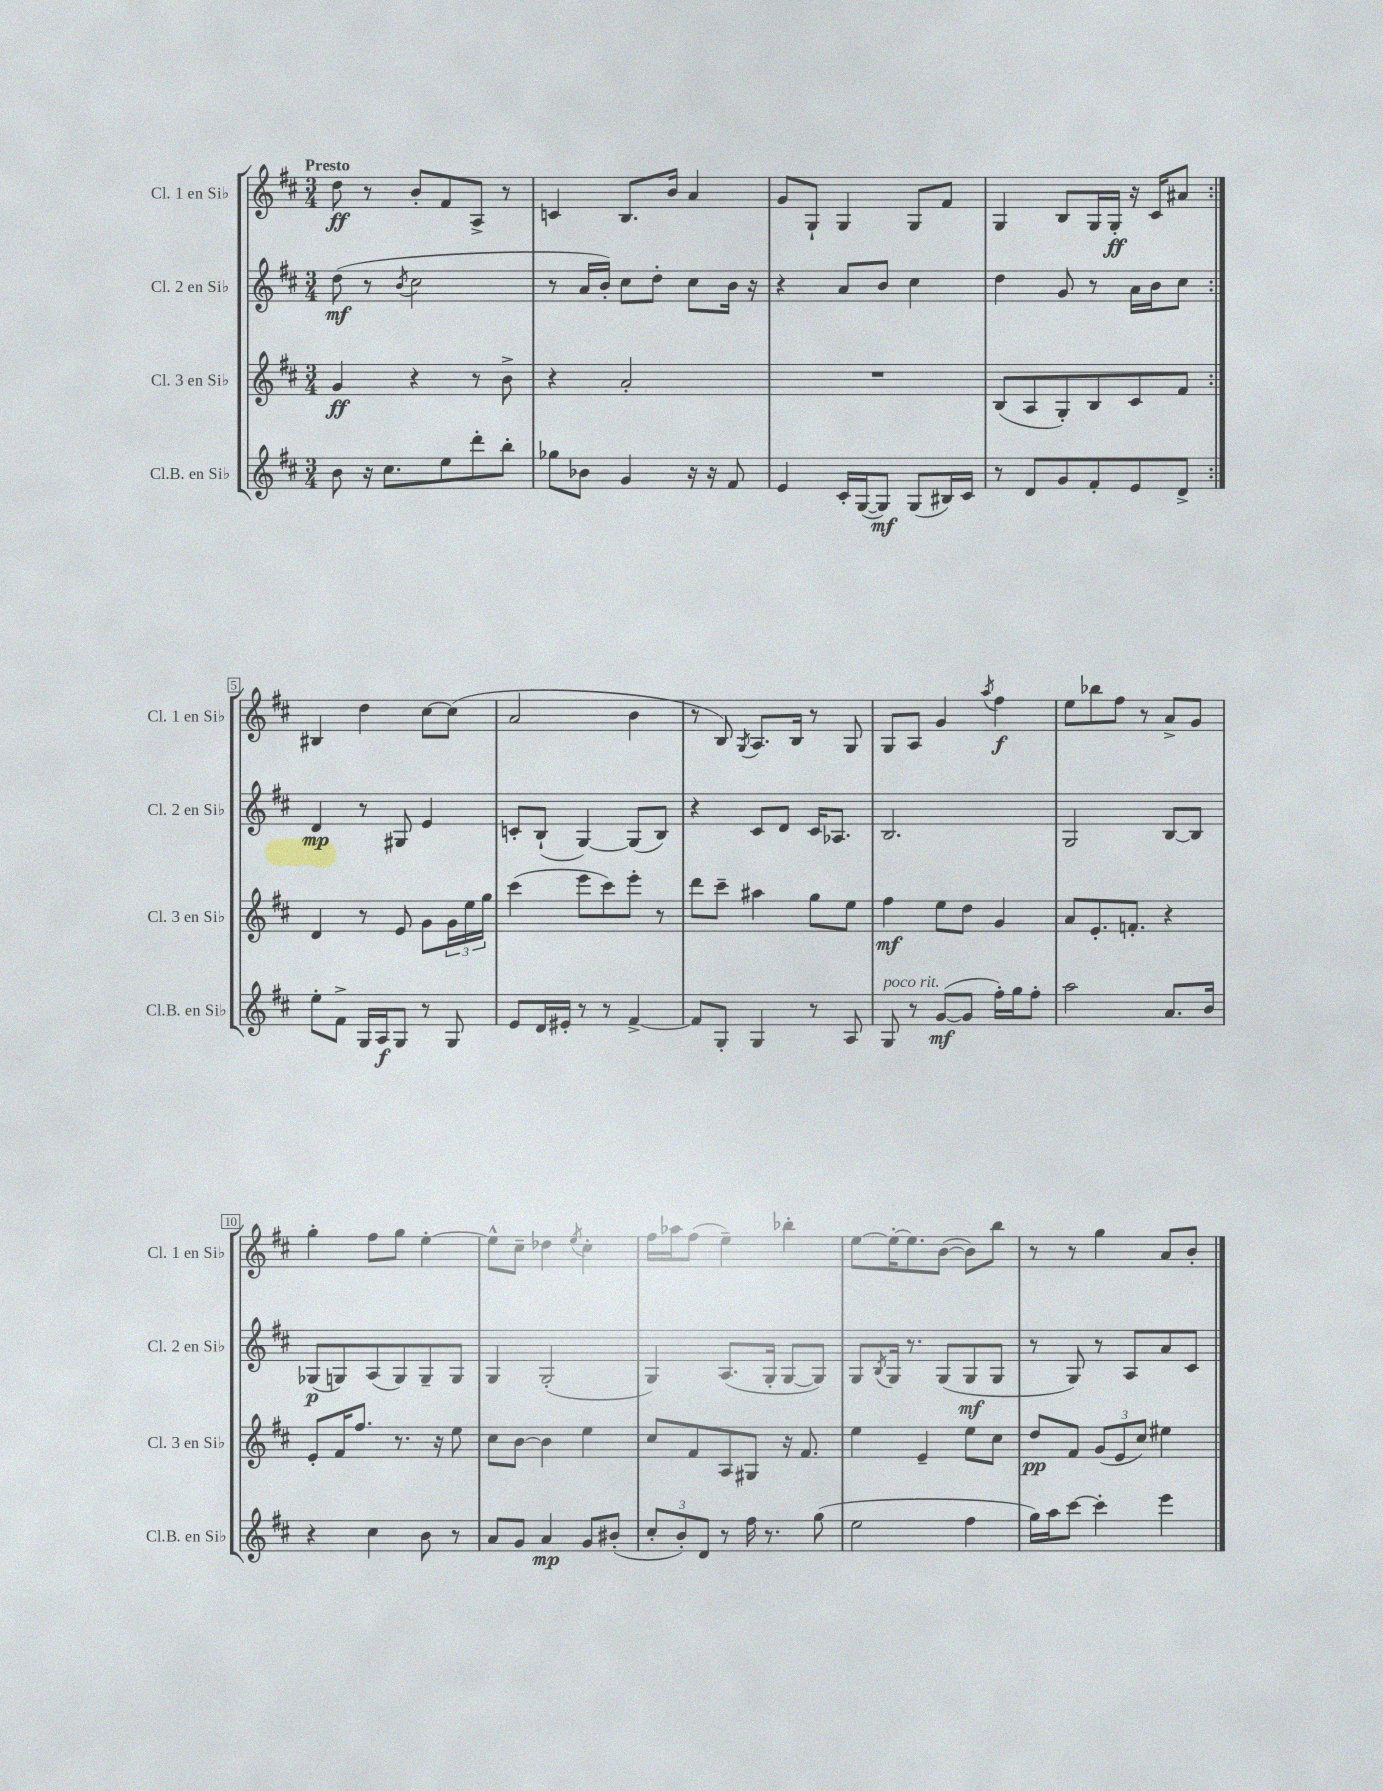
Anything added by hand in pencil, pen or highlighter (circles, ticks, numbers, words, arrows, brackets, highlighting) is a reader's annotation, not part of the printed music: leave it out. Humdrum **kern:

**kern	**kern	**kern	**kern
*staff4	*staff3	*staff2	*staff1
*clefG2	*clefG2	*clefG2	*clefG2
*k[f#c#]	*k[f#c#]	*k[f#c#]	*k[f#c#]
*M3/4	*M3/4	*M3/4	*M3/4
8b	4g	(8dd	8dd
16r	.	8r	8r
8.cc#	.	.	.
.	.	8qb	.
.	4r	2cc#	8b'
8ee	.	.	8f#
8ddd'	8r	.	8A^
8bb'	8b^	.	8r
=	=	=	=
8gg-	4r	8r	4c
8b-	.	16a	.
.	.	16b')	.
4g	2a'	8cc#	8.B
.	.	8dd'	.
.	.	.	16b
16r	.	8cc#	4a
16r	.	.	.
8f#	.	16b	.
.	.	16r	.
=	=	=	=
4e	2.r	4r	8g
.	.	.	8G`
16c#'	.	8a	4G
([16G	.	.	.
8G])	.	8b	.
(8G	.	4cc#	8G
16B#)	.	.	8f#
16c#	.	.	.
=	=	=	=
8r	(8B	4dd	4G
8d	8A	.	.
8g	8G')	8g	8B
8f#'	8B	8r	16G
.	.	.	16G'
8e	8c#	16a	16r
.	.	16b	16c#
8d^	8f#	8cc#	8a#
=:|!	=:|!	=:|!	=:|!
8ee'	4d	4d	4B#
8f#^	.	.	.
16G	8r	8r	4dd
16A	.	.	.
8G	8e	8G#	.
8r	8g	4e	[8cc#
8G	24g	.	(8cc#]
.	24ee	.	.
.	24gg	.	.
=	=	=	=
8e	(4ccc#	8c'	2a
16d	.	(8B`	.
16e#'	.	.	.
8r	8eee	[4G)	.
8r	8ccc#)	.	.
[4f#^	8eee'	(8G]	4b
.	8r	8B)	.
=	=	=	=
8f#]	8ddd	4r	8r
8G'	8ccc#~	.	8B)
.	.	.	8qG
4G	4aa#	8c#	8.A
.	.	8d	.
.	.	.	16B
8r	8gg	16c#	8r
.	.	8.A-	.
8A	8ee	.	8G
=	=	=	=
8G	4ff#	2.B	8G
8r	.	.	8A
([8g	8ee	.	4g
8g]	8dd	.	.
.	.	.	8qaa
16ff#')	4g	.	4ff#
16gg	.	.	.
8ff#'	.	.	.
=	=	=	=
2aa	8a	2G	8ee
.	8.e'	.	8bb-
.	.	.	8ff#
.	8.f'	.	.
.	.	.	8r
8.a	4r	[8B	8a^
.	.	8B]	8g
16b	.	.	.
=	=	=	=
4r	8e'	(8G-	4gg'
.	16f#	8G)	.
.	8.ff#	.	.
4cc#	.	(8A	8ff#
.	8.r	8G)	8gg
8b	.	8G~	[4ee'
.	16r	.	.
8r	8ee	8G	.
=	=	=	=
8a	8cc#	4G	8ee^^]
8g	[8b	.	8cc#~
4a	4b]	(2G'	4dd-
.	.	.	8qee
8g	4ee	.	4cc#'
(8b#'	.	.	.
=	=	=	=
12cc#'	8cc#	4G)	16ff#
.	.	.	16aa-
12b')	.	.	.
.	8f#	.	(8ff#
12d	.	.	.
8r	8A	(8.A	4ee~)
16ff#	8G#	.	.
8.r	.	16G'	.
.	16r	[8G	4bb-'
.	8.f#	.	.
(8gg	.	8G])	.
=	=	=	=
2ee	4ee	8G	[8ee
.	.	8qB	.
.	.	16G	16ee'_
.	.	8.r	8.ee]
.	4e~	.	.
.	.	(8G	([8b
4ff#	8ee	8G	8b])
.	8cc#	8G	8bb
=	=	=	=
16gg)	8dd	8r	8r
16aa	.	.	.
[8ccc#	8f#	8G)	8r
4ccc#']	(12g	8r	4gg
.	12e	.	.
.	.	8A	.
.	12cc#)	.	.
4eee	4ee#	8a	8a
.	.	8c#	8b'
==	==	==	==
*-	*-	*-	*-
